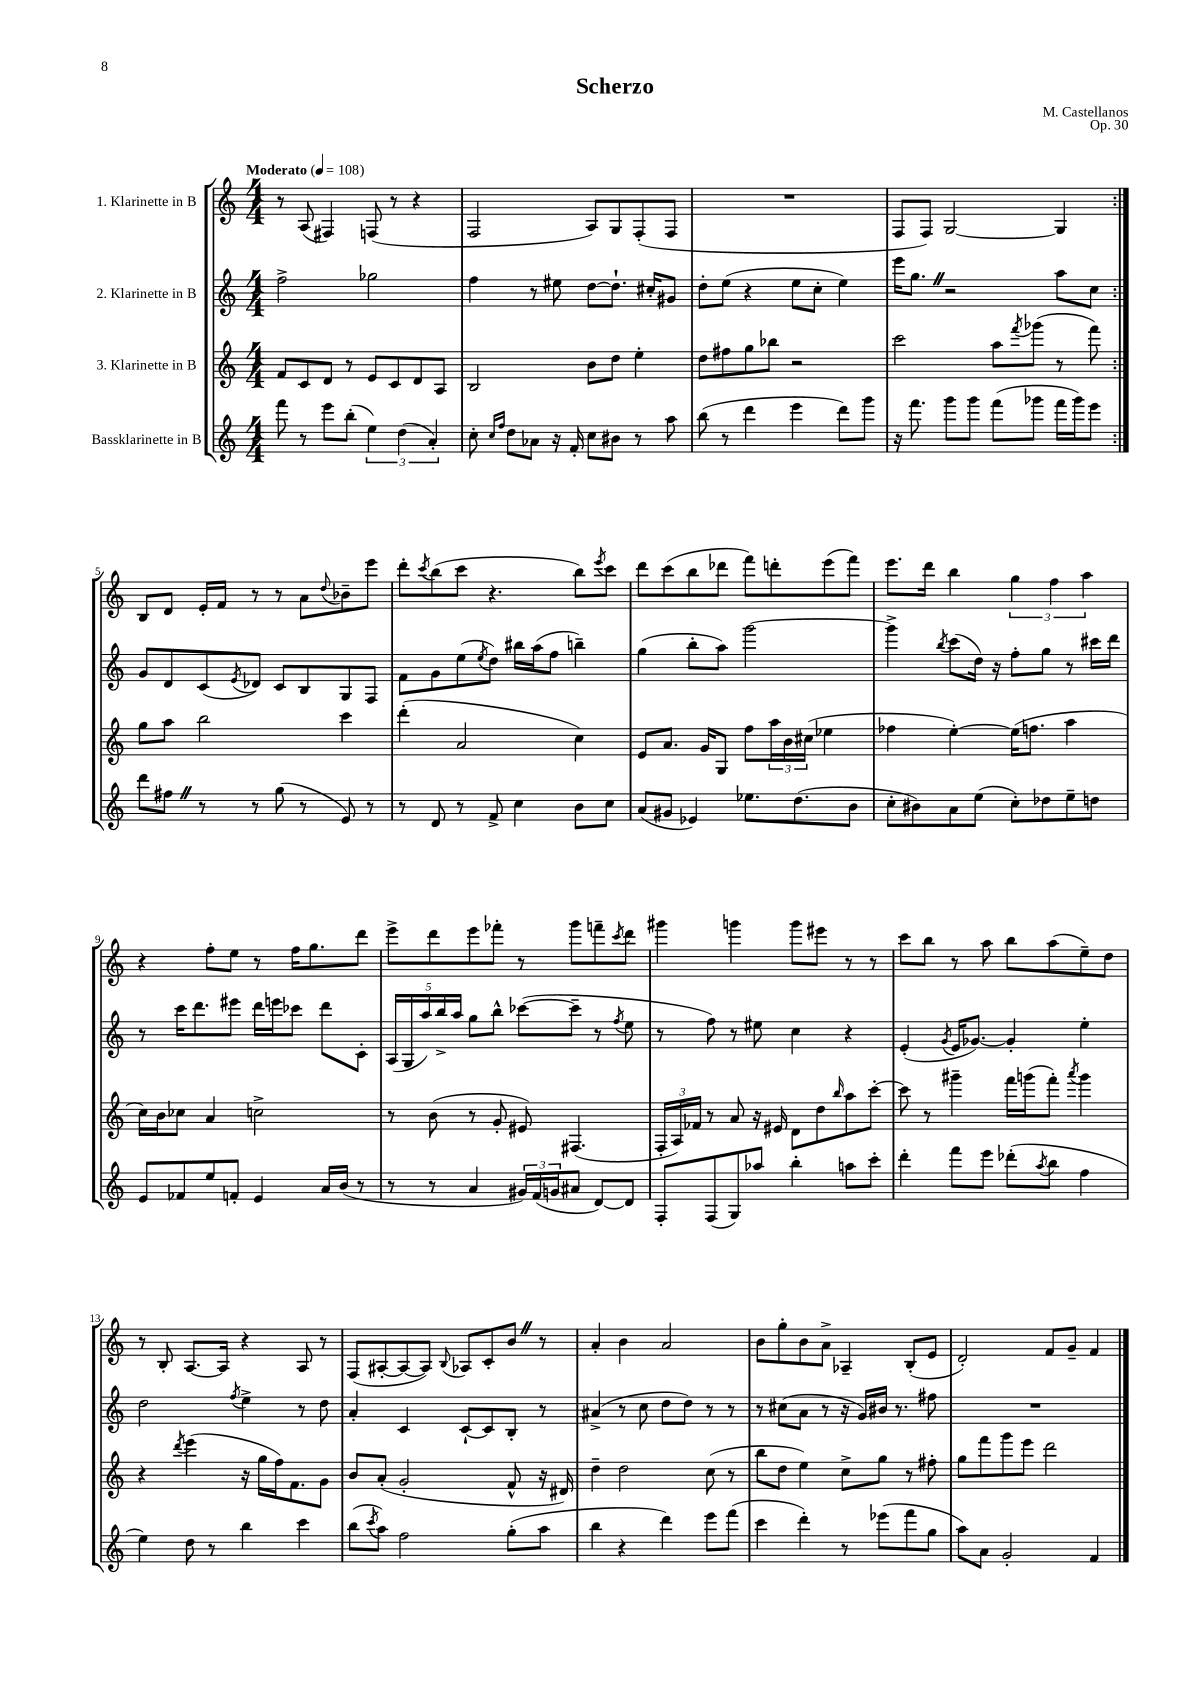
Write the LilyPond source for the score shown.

\header { title = "Scherzo" composer = "M. Castellanos" opus = "Op. 30" }
<<
\new StaffGroup <<
\new Staff = "s0" \with { instrumentName = "1. Klarinette in B" } {
    \clef treble \key c \major \numericTimeSignature \time 4/4 \tempo "Moderato" 4 = 108
    \repeat volta 2 { r8 a8( fis4) f8( r8 r4 |
    f2 a8) g8 f8-.( f8 |
    R1 |
    f8 f8) g2~ g4 | }
    b8 d'8 e'16-. f'16 r8 r8 a'8 \appoggiatura { d''8 } bes'8-- e'''8 |
    d'''8-. \acciaccatura { c'''8 } b''8( c'''8 r4. b''8) \acciaccatura { e'''8 } c'''8 |
    d'''8 c'''8( b''8 des'''8 f'''8) d'''8-. e'''8( f'''8) |
    e'''8. d'''16 b''4 \tuplet 3/2 { g''4 f''4 a''4 } |
    r4 f''8-. e''8 r8 f''16 g''8. d'''8 |
    e'''8-> d'''8 e'''8 fes'''8-. r8 g'''8 f'''8-- \acciaccatura { c'''8 } d'''8 |
    gis'''4 g'''4 g'''8 eis'''8 r8 r8 |
    c'''8 b''8 r8 a''8 b''8 a''8( e''8--) d''8 |
    r8 b8-. a8.~ a16 r4 a8 r8 |
    f8( ais8~-. ais8~ ais8) \appoggiatura { b8 } aes8 c'8-. b'8 \once \override BreathingSign.text = \markup { \musicglyph "scripts.caesura.straight" } \breathe r8 |
    a'4-. b'4 a'2 |
    b'8 g''8-. b'8 a'8-> aes4-- b8-.( e'8 |
    d'2-.) f'8 g'8-- f'4 \bar "|." |
}
\new Staff = "s1" \with { instrumentName = "2. Klarinette in B" } {
    \clef treble \key c \major \numericTimeSignature \time 4/4
    \repeat volta 2 { f''2-> ges''2 |
    f''4 r8 eis''8 d''8~ d''8.-! cis''16-. gis'8 |
    d''8-. e''8( r4 e''8 c''8-. e''4) |
    e'''16 g''8. \once \override BreathingSign.text = \markup { \musicglyph "scripts.caesura.straight" } \breathe r2 a''8 c''8 | }
    g'8 d'8 c'8( \acciaccatura { e'8 } des'8) c'8 b8 g8 f8 |
    f'8 g'8 e''8( \acciaccatura { e''8 } d''8) bis''16 a''16( f''8 b''4--) |
    g''4( b''8-. a''8) g'''2~ |
    g'''4-> \acciaccatura { b''8 } c'''8( d''16) r16 f''8-. g''8 r8 cis'''16 d'''16 |
    r8 c'''16 d'''8. eis'''8 d'''16 e'''16 ces'''8 d'''8 c'8-. |
    \tuplet 5/4 { a16( g16 a''16) b''16-> a''16 } g''8 b''8-^ ces'''8~( ces'''8-- r8 \acciaccatura { f''8 } e''8 |
    r8 f''8) r8 eis''8 c''4 r4 |
    e'4-.( \acciaccatura { g'8 } e'16 ges'8.~) ges'4-. e''4-. |
    d''2 \acciaccatura { f''8 } e''4-> r8 d''8 |
    a'4-. c'4 c'8~-! c'8 b8-. r8 |
    ais'4->( r8 c''8 d''8 d''8) r8 r8 |
    r8 cis''8( a'8 r8 r16 g'16) bis'16 r8. fis''8 |
    R1 \bar "|." |
}
\new Staff = "s2" \with { instrumentName = "3. Klarinette in B" } {
    \clef treble \key c \major \numericTimeSignature \time 4/4
    \repeat volta 2 { f'8 c'8 d'8 r8 e'8 c'8 d'8 a8 |
    b2 b'8 d''8 e''4-. |
    d''8 fis''8 g''8 bes''8 r2 |
    c'''2 a''8 \acciaccatura { f'''8 } ges'''8( r8 f'''8) | }
    g''8 a''8 b''2 c'''4 |
    d'''4-.( a'2 c''4) |
    e'8 a'8. g'16 g8 f''8 \tuplet 3/2 { a''16 b'16 cis''16( } ees''4 |
    fes''4 e''4~-.) e''16( f''8. a''4 |
    c''16) b'16 ces''8 a'4 c''2-> |
    r8 b'8( r8 g'8-. eis'8) fis4.( |
    \tuplet 3/2 { f16-. a16) fes'16 } r8 a'8 r16 eis'16 d'8 d''8 \grace { b''16 } a''8 c'''8~-. |
    c'''8 r8 gis'''4-- f'''16 g'''16( f'''8-.) \acciaccatura { a'''8 } g'''4 |
    r4 \acciaccatura { d'''8 } e'''4( r16 g''16 f''16) f'8. g'8 |
    b'8 a'8-.( g'2-. f'8-^ r16 dis'16) |
    d''4-- d''2 c''8( r8 |
    b''8 d''8 e''4) c''8-> g''8 r8 fis''8-. |
    g''8 f'''8 g'''8 e'''8 d'''2 \bar "|." |
}
\new Staff = "s3" \with { instrumentName = "Bassklarinette in B" } {
    \clef treble \key c \major \numericTimeSignature \time 4/4
    \repeat volta 2 { f'''8 r8 e'''8 b''8-.( \tuplet 3/2 { e''4) d''4( a'4-.) } |
    c''8-. \grace { c''16 f''16 } d''8 aes'8 r16 f'16-. c''8 bis'8 r8 a''8 |
    b''8( r8 d'''4 e'''4 d'''8) g'''8 |
    r16 f'''8. g'''8 g'''8 f'''8( ges'''8 f'''16 ges'''16) e'''8 | }
    d'''8 fis''8 \once \override BreathingSign.text = \markup { \musicglyph "scripts.caesura.straight" } \breathe r8 r8 g''8( r8 e'8) r8 |
    r8 d'8 r8 f'8-> c''4 b'8 c''8 |
    a'8( gis'8 ees'4) ees''8. d''8.( b'8 |
    c''8-. bis'8) a'8 e''8( c''8-.) des''8 e''8-- d''8 |
    e'8 fes'8 e''8 f'8-. e'4 a'16 b'16( r8 |
    r8 r8 a'4 \tuplet 3/2 { gis'16) f'16( g'16 } ais'8 d'8~) d'8 |
    f8-. f8( g8) aes''8 b''4-. a''8 c'''8-. |
    d'''4-. f'''8 e'''8 des'''8-.( \acciaccatura { a''8 } b''8 f''4 |
    e''4) d''8 r8 b''4 c'''4 |
    b''8( \acciaccatura { c'''8 } a''8) f''2 g''8-.( a''8 |
    b''4 r4 d'''4) e'''8 f'''8( |
    c'''4 d'''4-.) r8 ees'''8( f'''8 g''8 |
    a''8) a'8 g'2-. f'4 \bar "|." |
}
>>
>>
